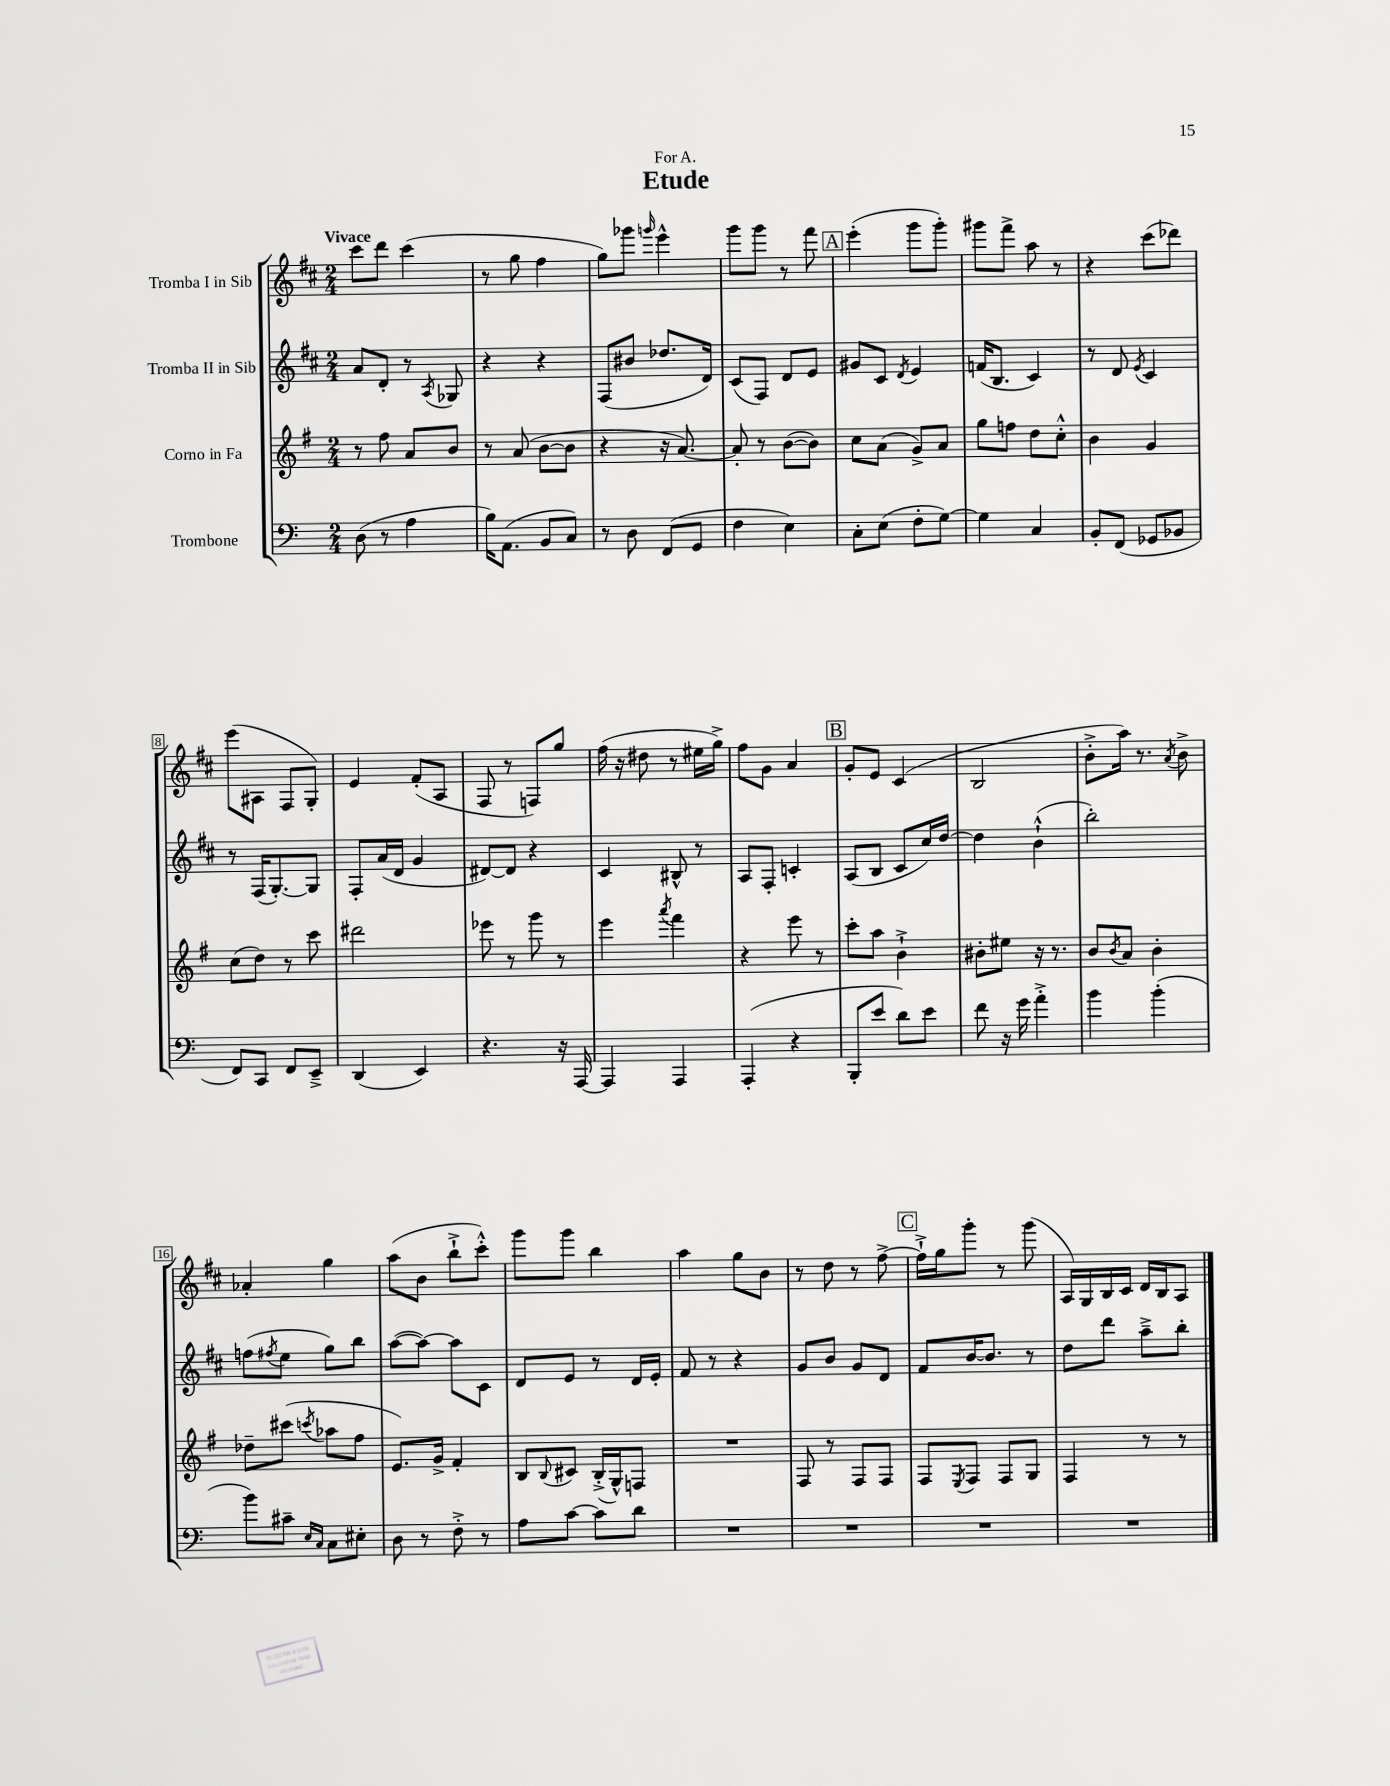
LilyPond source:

\header { title = "Etude" dedication = "For A." }
<<
\new StaffGroup <<
\new Staff = "s0" \with { instrumentName = "Tromba I in Sib" } {
    \clef treble \key d \major \numericTimeSignature \time 2/4 \tempo "Vivace"
    cis'''8 d'''8 cis'''4( |
    r8 g''8 fis''4 |
    g''8) ges'''8 \grace { g'''16 } e'''4-^ |
    g'''8 g'''8 r8 fis'''8 |
    \mark \markup { \box "A" } e'''4-.( g'''8 g'''8-.) |
    gis'''8 fis'''8-> a''8 r8 |
    r4 cis'''8( des'''8) |
    e'''8( ais8 fis8 g8-.) |
    e'4 fis'8-.( a8 |
    fis8 r8 f8) g''8 |
    fis''16( r16 dis''8 r8 eis''16 g''16->) |
    fis''8 g'8 a'4 |
    \mark \markup { \box "B" } g'8-. e'8 cis'4( |
    b2 |
    b'8-.-> a''16) r8. \acciaccatura { a'8 } b'8-> |
    aes'4-. g''4 |
    a''8( b'8 b''8-!-> cis'''8-.-^) |
    g'''8 g'''8 b''4 |
    a''4 g''8 b'8 |
    r8 d''8 r8 fis''8~-> |
    \mark \markup { \box "C" } fis''16-!-> g''16 g'''8-. r8 g'''8( |
    a16) g16 b16 cis'16 d'16 b16 a8 \bar "|." |
}
\new Staff = "s1" \with { instrumentName = "Tromba II in Sib" } {
    \clef treble \key d \major \numericTimeSignature \time 2/4
    a'8 d'8-. r8 \acciaccatura { a8 } ges8 |
    r4 r4 |
    fis8( bis'8 des''8. d'16) |
    cis'8( fis8) d'8 e'8 |
    \mark \markup { \box "A" } gis'8 cis'8 \acciaccatura { d'8 } e'4 |
    f'16( b8. cis'4) |
    r8 d'8 \acciaccatura { e'8 } cis'4 |
    r8 fis16( g8.~-.) g8 |
    fis8-. a'16( d'16 g'4 |
    dis'8~) dis'8 r4 |
    cis'4 bis8-^ r8 |
    a8 fis8-. c'4-. |
    \mark \markup { \box "B" } a8( b8 cis'8 cis''16) d''16~ |
    d''4 b'4-!-^( |
    b''2-.) |
    f''8( \acciaccatura { fis''8 } e''8 g''8) b''8 |
    a''8~( a''8~) a''8 cis'8 |
    d'8 e'8 r8 d'16 e'16-. |
    fis'8 r8 r4 |
    g'8 b'8 g'8 d'8 |
    \mark \markup { \box "C" } fis'8 b'16~ b'8. r8 |
    d''8 d'''8 a''8---> b''8-. \bar "|." |
}
\new Staff = "s2" \with { instrumentName = "Corno in Fa" } {
    \clef treble \key g \major \numericTimeSignature \time 2/4
    r8 fis''8 a'8 b'8 |
    r8 a'8( b'8~ b'8 |
    r4 r16 a'8.~) |
    a'8-. r8 b'8~( b'8) |
    \mark \markup { \box "A" } c''8 a'8( g'8->) a'8 |
    g''8 f''8 d''8 c''8-.-^ |
    b'4 g'4 |
    c''8( d''8) r8 c'''8 |
    dis'''2 |
    ees'''8 r8 g'''8 r8 |
    e'''4 \acciaccatura { a'''8 } fis'''4 |
    r4 e'''8 r8 |
    \mark \markup { \box "B" } c'''8-. a''8 b'4-!-> |
    bis'8-. eis''8 r16 r8. |
    b'8 \acciaccatura { b'8 } a'8 b'4-. |
    des''8-- cis'''8( \acciaccatura { c'''8 } aes''8 fis''8 |
    e'8.) g'16-> fis'4-. |
    b8 \appoggiatura { b8 } cis'8 b16-.->( g16-^) f8 |
    R2 |
    fis8 r8 fis8 fis8 |
    \mark \markup { \box "C" } fis8 \acciaccatura { e8 } fis8 fis8 g8 |
    fis4 r8 r8 \bar "|." |
}
\new Staff = "s3" \with { instrumentName = "Trombone" } {
    \clef bass \key c \major \numericTimeSignature \time 2/4
    d8( r8 a4 |
    b16) a,8.( b,8 c8) |
    r8 d8 f,8( g,8 |
    f4 e4) |
    \mark \markup { \box "A" } c8-. e8( f8-. g8~) |
    g4 c4 |
    b,8-. f,8( ges,8 bes,8 |
    f,8) c,8 f,8 e,8---> |
    d,4( e,4) |
    r4. r16 a,,16~ |
    a,,4 a,,4 |
    a,,4-.( r4 |
    \mark \markup { \box "B" } b,,8-. e'8 d'8) e'8 |
    f'8 r16 g'16 a'4-.-> |
    b'4 b'4-.( |
    b'8) cis'8-- \grace { e16 c16 } c8 eis8-. |
    d8 r8 f8-.-> r8 |
    a8 c'8~ c'8 d'8 |
    R2 |
    R2 |
    \mark \markup { \box "C" } R2 |
    R2 \bar "|." |
}
>>
>>
\layout { \context { \Score \override BarNumber.stencil = #(make-stencil-boxer 0.1 0.3 ly:text-interface::print) } }
